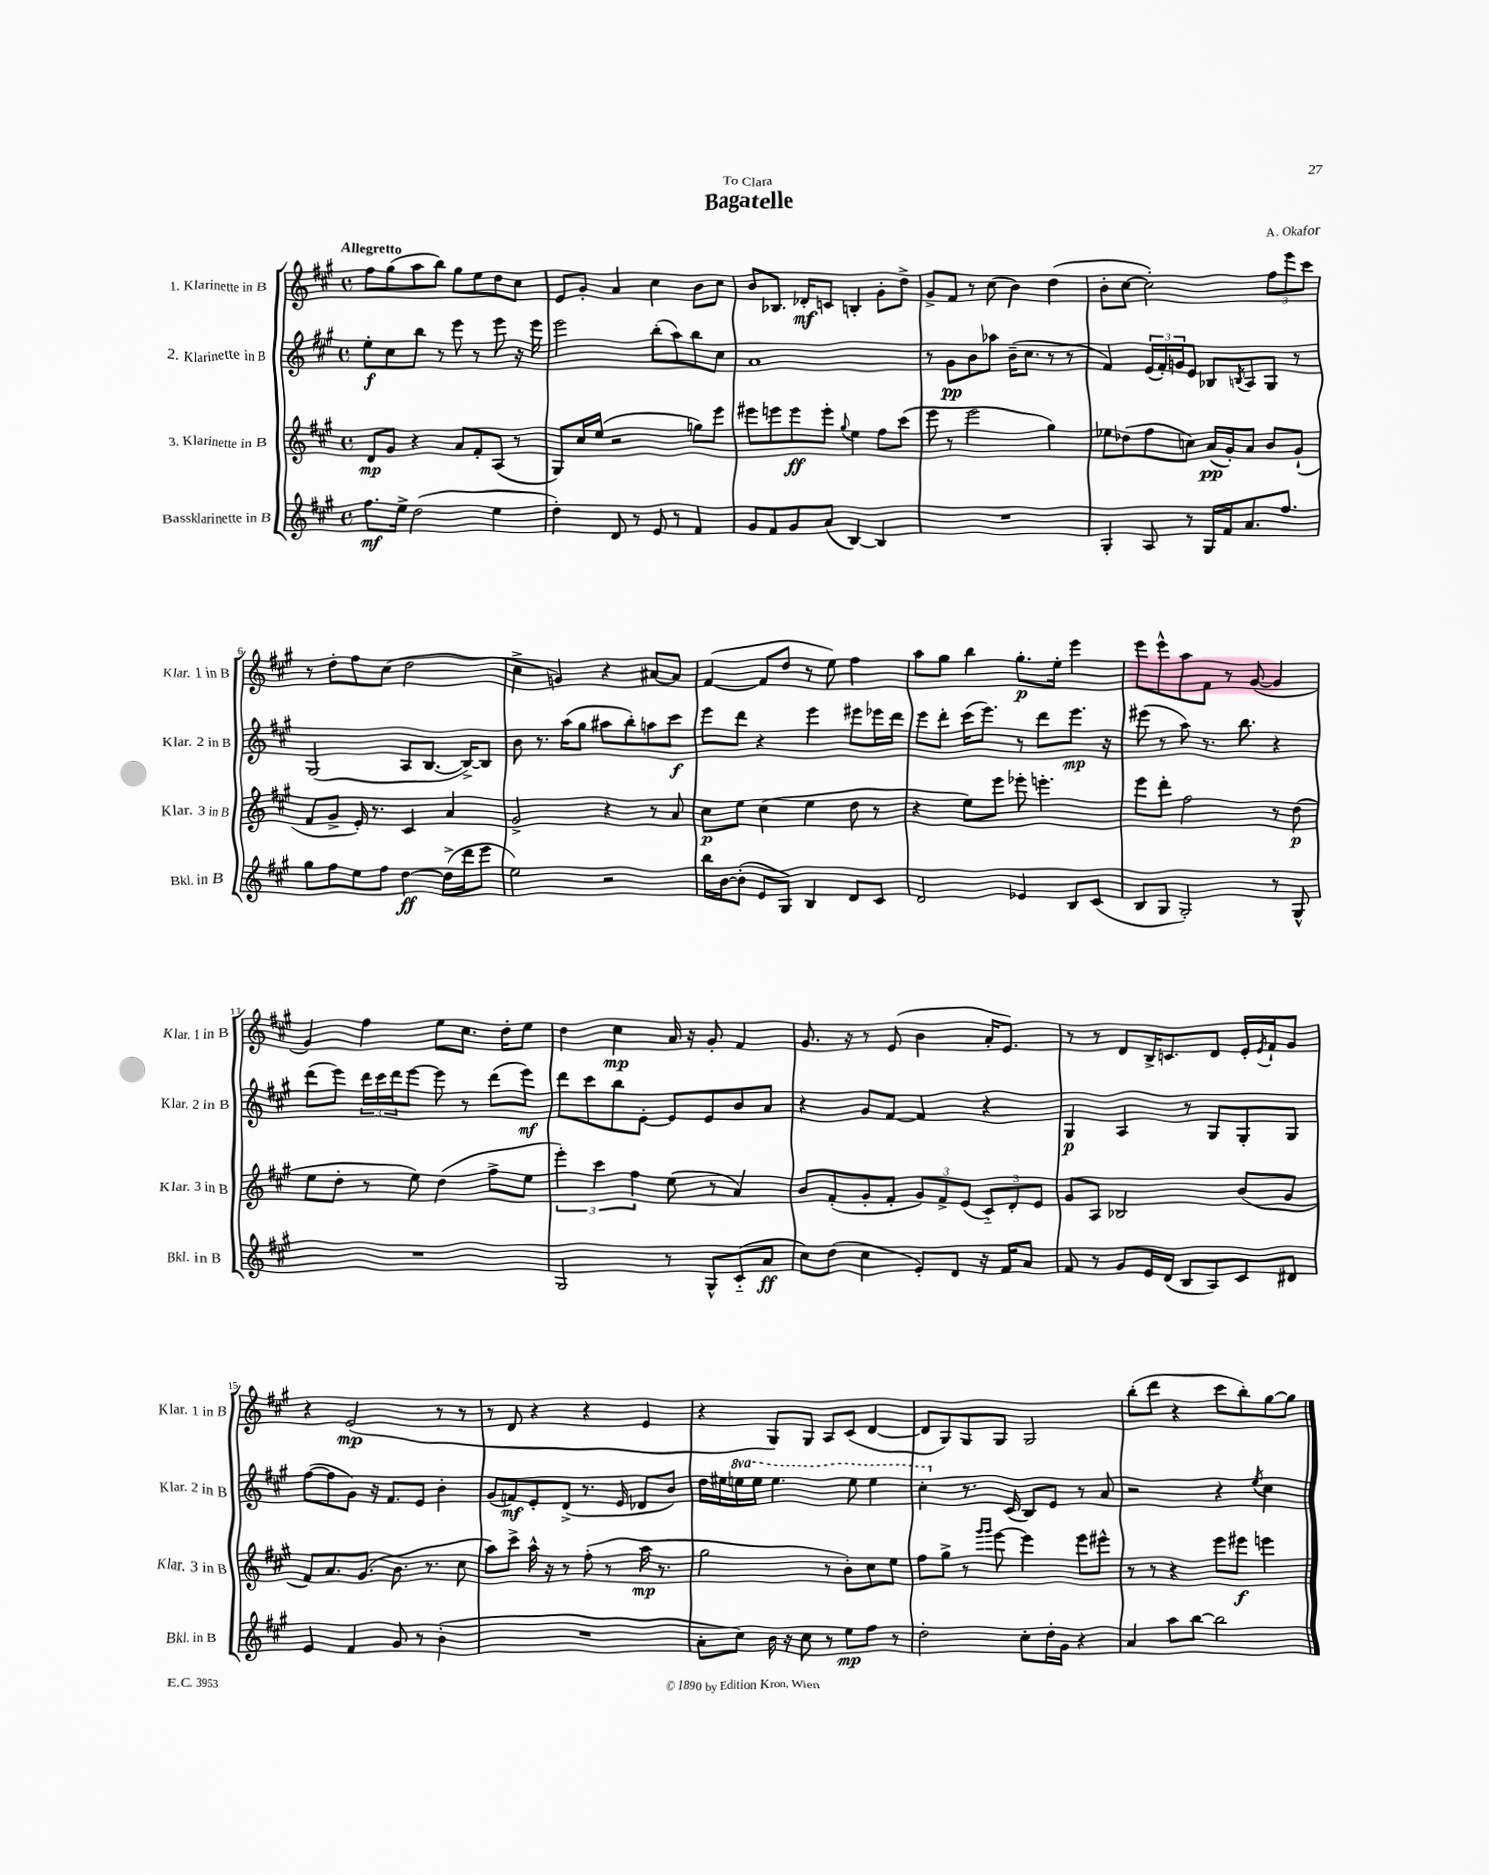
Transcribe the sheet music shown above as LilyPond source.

\header { title = "Bagatelle" composer = "A. Okafor" dedication = "To Clara" }
<<
\new StaffGroup <<
\new Staff = "s0" \with { instrumentName = "1. Klarinette in B" shortInstrumentName = "Klar. 1 in B" } {
    \clef treble \key a \major \defaultTimeSignature \time 4/4 \tempo "Allegretto"
    fis''8 gis''8( a''8 b''8) gis''8 e''8 d''8 cis''8 |
    e'8 gis'8-. a'4 cis''4 b'8 cis''8 |
    b'8 bes8. des'16-.\mf c'8 b4-. gis'8-. d''8-> |
    gis'8-> fis'8 r8 cis''8( b'4) d''4( |
    b'8-. cis''8~ cis''2-.) \tuplet 3/2 { fis''8 e'''8 cis'''8 } |
    r8 d''8-. fis''8 cis''8( d''2 |
    cis''4-> g'4) r4 ais'8~ ais'8 |
    fis'4~( fis'8 d''8 r8 e''8) fis''4 |
    a''8 gis''8 b''4 gis''8.-.\p e''16-. e'''4 |
    e'''8 e'''8-^ a''8 fis'8 r8 gis'8~( gis'4 |
    gis'4) fis''4 e''8 cis''8. d''16-. e''8 |
    d''4 cis''4\mp a'16 r16 gis'8-. fis'4 |
    gis'8. r16 r8 e'8( b'4 a'16-. e'8.) |
    r8 r8 d'8 b16-> c'8. d'8 e'16-. \acciaccatura { e'8 } fis'16-! gis'8 |
    r4 e'2\mp( r8 r8 |
    r8 d'8 r4 r4 e'4 |
    r4 gis8) gis8 a8 cis'8( d'4~ |
    d'8 gis8) gis8 gis8 gis2 |
    b''8-.( d'''8 r4 cis'''8 b''8-.) gis''8~ gis''8 \bar "|." |
}
\new Staff = "s1" \with { instrumentName = "2. Klarinette in B" shortInstrumentName = "Klar. 2 in B" } {
    \clef treble \key a \major \defaultTimeSignature \time 4/4 \set Staff.ottavationMarkups = #ottavation-simple-ordinals
    e''8-.\f cis''8 b''8 r8 e'''8 r8 e'''8 r16 e'''16 |
    e'''2 b''8-.( a''8) b''8 cis''8 |
    a'1 |
    r8 gis'8\pp b'8 aes''8 b'16--( cis''8. r8 r8 |
    fis'4) \tuplet 3/2 { e'16( fis'16-.) g'16 } e'8 bes8 \acciaccatura { b8 } a8 gis8 r8 |
    gis2( a8 b8.~ b16~->) b8 |
    b'8 r8. a''16( gis''8 ais''8 b''8-.) a''8 cis'''8\f |
    e'''8 d'''8 r4 e'''4 eis'''8 ees'''16 d'''16 |
    e'''8 d'''8-. cis'''16( e'''8.) r8 d'''8 e'''8.\mp r16 |
    eis'''8( r8 a''8) r8. b''8. r4 |
    d'''8( e'''8) \tuplet 3/2 { d'''16 cis'''16 d'''16 } e'''8~ e'''8 r8 d'''8( e'''8\mf) |
    d'''8 cis'''8 b''8 e'8~-. e'8 e'8 b'8 a'8 |
    r4 gis'8 fis'8~ fis'4 r4 |
    gis4\p a4 r8 gis8 gis8-. gis8 |
    fis''8~( fis''8 gis'8) r16 fis'8. e'8 b'4-. |
    gis'8( f'8\mf) e'8-. d'8->( r8. e'16 des'8 b'8) |
    d''16 eis''16 \ottava #1 e'''!16 e'''16 e'''4. e'''8 e'''4 |
    cis'''4-. \ottava #0 r8. cis'16( b8) e'8 r8 a'8 |
    r2 r4 \acciaccatura { e''8 } cis''4 \bar "|." |
}
\new Staff = "s2" \with { instrumentName = "3. Klarinette in B" shortInstrumentName = "Klar. 3 in B" } {
    \clef treble \key a \major \defaultTimeSignature \time 4/4
    d'8\mp gis'8 r4 a'8 fis'8-. a8( r8 |
    gis8) cis''16 e''16( r2 g''8) e'''8 |
    eis'''8 e'''8 e'''8\ff e'''8-. \appoggiatura { gis''8 } e''4 fis''8 cis'''8( |
    e'''8 r8 e'''2 gis''4) |
    ees''8 des''8( fis''8 c''8) a'16\pp( gis'16-.) a'8 b'8 gis'8-!( |
    fis'8 gis'8-> e'16-.) r8. cis'4 a'4 |
    gis'2-> r4 r8 a'8 |
    cis''8\p e''8 cis''4( e''4 d''8 r8 |
    r4 e''8) e'''8 ees'''8-. e'''4.-. |
    e'''8 d'''8-. fis''2 r8 d''8\p( |
    e''8 d''8-. r8 e''8) d''4( fis''8-> e''8 |
    \tuplet 3/2 { e'''4-.) cis'''4 fis''4 } e''8( r8 a'4) |
    b'8 fis'8-.( gis'8-. fis'8-. \tuplet 3/2 { gis'8) fis'8-> e'8( } \tuplet 3/2 { cis'8-_) d'8-. e'8 } |
    gis'8 a8 bes2 b'8( gis'8 |
    fis'8) a'8. gis'8.( b'8. r8. cis''8 |
    a''8) cis'''8-> a''16-^ r16 r8 fis''8-.( r8 a''16\mp r8. |
    gis''2 r8 b'8-.) cis''8 e''8 |
    fis''8 gis''8-> r8 \grace { gis'''16 gis'''16 } e'''8~ e'''4 e'''8 eis'''8-^ |
    r8 r8 r4 e'''8 eis'''8\f e'''4 \bar "|." |
}
\new Staff = "s3" \with { instrumentName = "Bassklarinette in B" shortInstrumentName = "Bkl. in B" } {
    \clef treble \key a \major \defaultTimeSignature \time 4/4
    fis''8.\mf e''16-> d''2( e''4 |
    d''4-.) d'8 r8 e'8 r8 fis'4 |
    gis'8 fis'8 gis'8 a'8( b4~) b4 |
    R1 |
    gis4-. a8 r8 gis16 fis'16 a'8. fis''8. |
    gis''8 fis''8 e''8 fis''8 d''4~\ff d''16->( d'''16 e'''8 |
    e''2) r2 |
    b''16 b'16~ b'8-.( e'8 gis8) b4 d'8 cis'8 |
    d'2 ees'4 b8 cis'8( |
    b8 gis8 gis2-.) r8 gis8-^ |
    R1 |
    gis2 r8 gis8-^ cis'8-_( a'8\ff |
    cis''8) d''8( cis''4 e'8-.) d'8 r16 fis'16 a'8 |
    fis'8 r8 gis'8 e'16 d'16( b8 a8) cis'8 dis'8 |
    e'4 fis'4 gis'8 r8 b'4-.( |
    R1 |
    a'8-. cis''8) b'16 r16 cis''8 r8 e''8\mp fis''8 r8 |
    d''2-. cis''8-. d''16-. gis'16 r4 |
    a'4 a''8 b''8~ b''2 \bar "|." |
}
>>
>>
